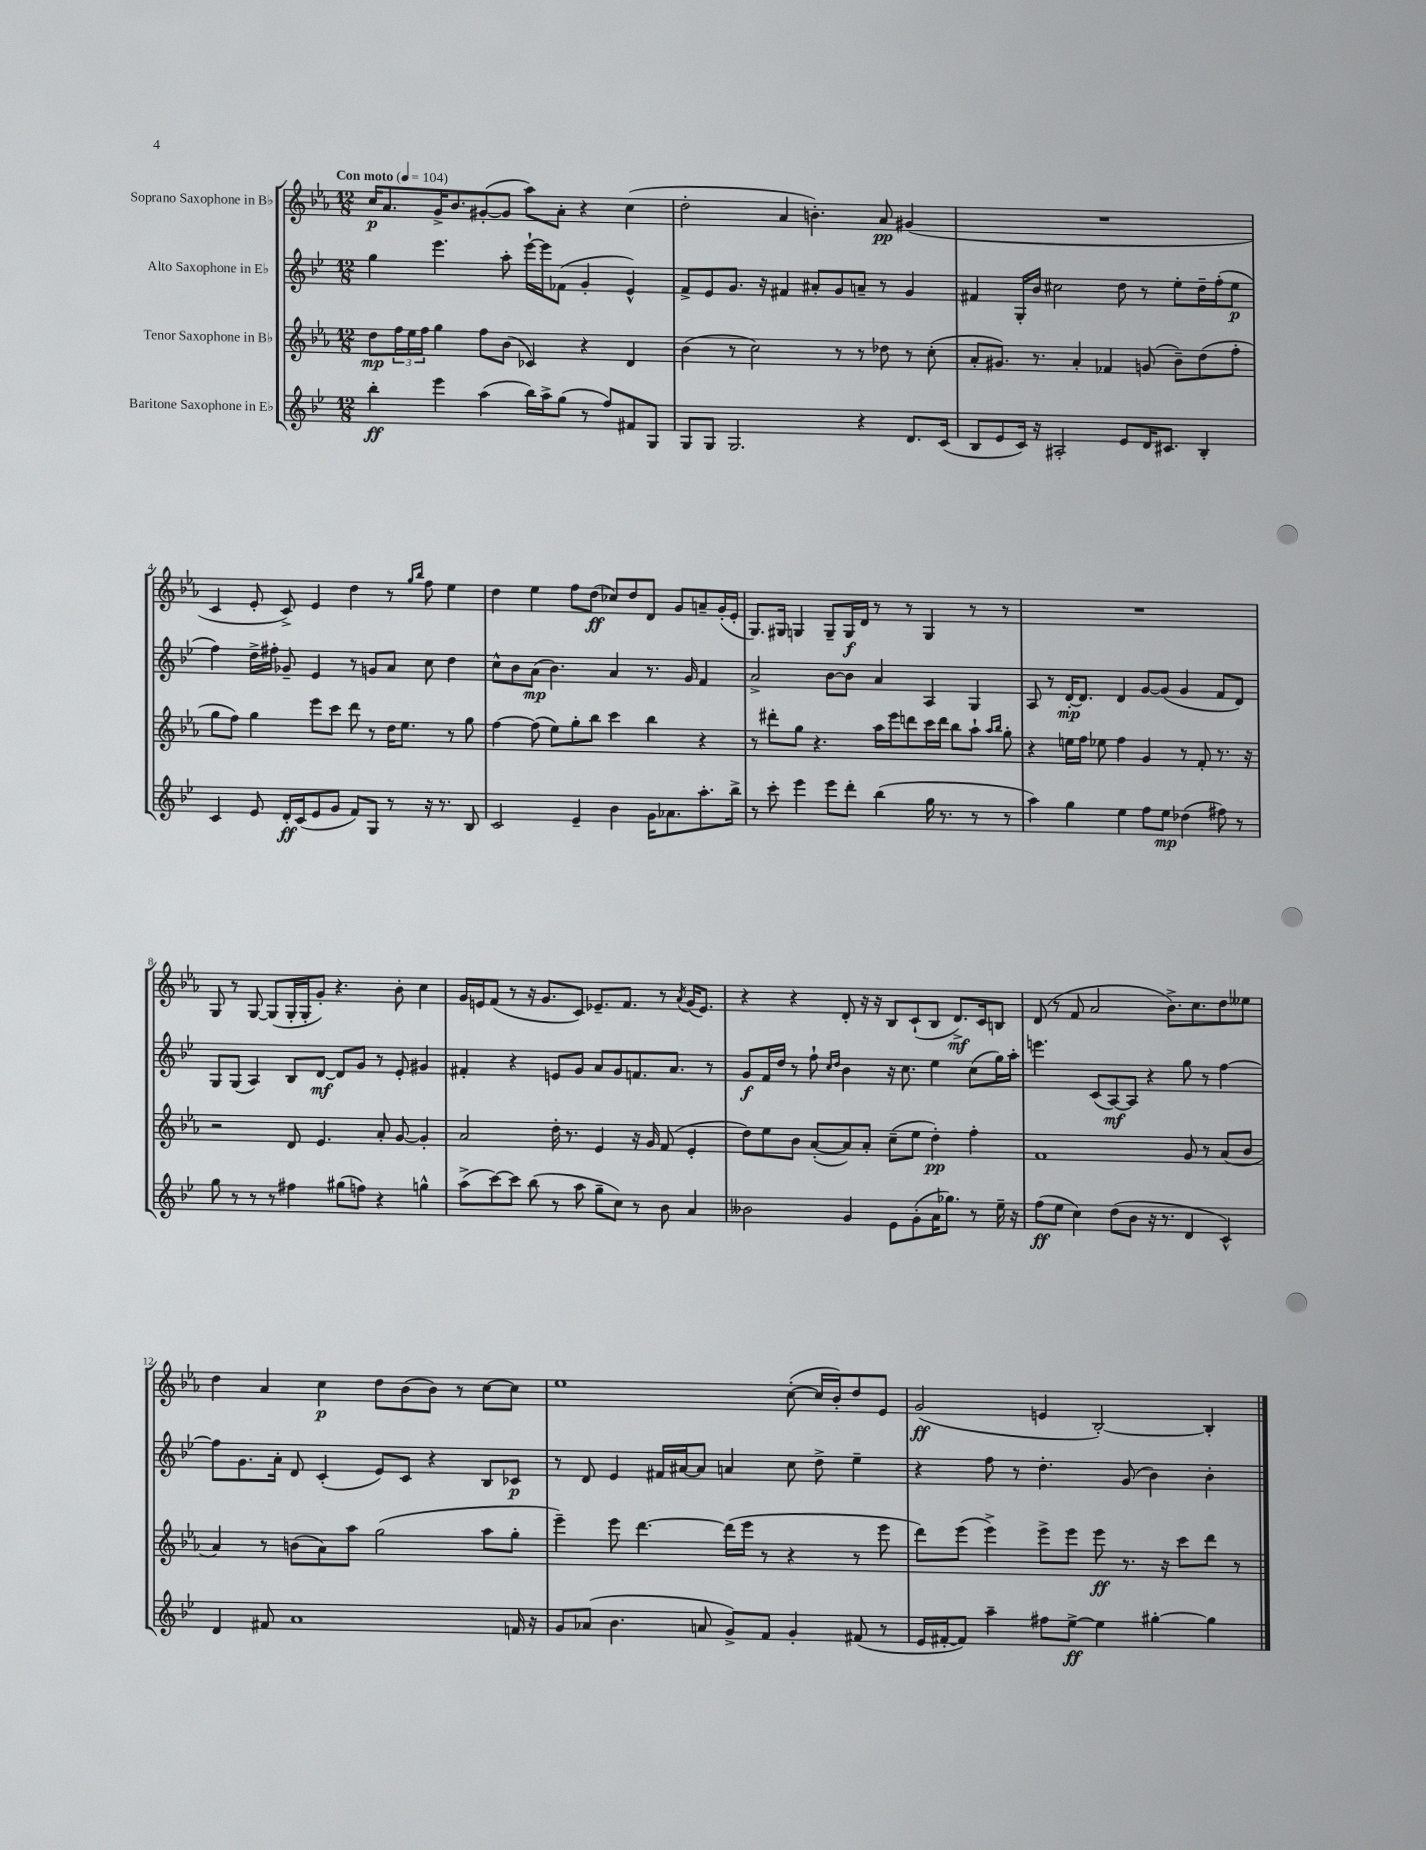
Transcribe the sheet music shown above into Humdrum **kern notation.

**kern	**dynam	**kern	**dynam	**kern	**dynam	**kern	**dynam
*part4	*part4	*part3	*part3	*part2	*part2	*part1	*part1
*staff4	*staff4	*staff3	*staff3	*staff2	*staff2	*staff1	*staff1
*I"Baritone Saxophone in E♭	*	*I"Tenor Saxophone in B♭	*	*I"Alto Saxophone in E♭	*	*I"Soprano Saxophone in B♭	*
*clefG2	*	*clefG2	*	*clefG2	*	*clefG2	*
*k[b-e-]	*	*k[b-e-a-]	*	*k[b-e-]	*	*k[b-e-a-]	*
*M12/8	*	*M12/8	*	*M12/8	*	*M12/8	*
*MM104	*	*MM104	*	*MM104	*	*MM104	*
=1	=1	=1	=1	=1	=1	=1	=1
!	!	!	!	!	!	!LO:TX:a:B:t=Con moto	!
4bb-'\	ff	8dd\L	mp	4gg\	.	16cc/KL	p
.	.	.	.	.	.	8.a-/	.
.	.	24ff\L	.	.	.	.	.
.	.	24ee-\	.	.	.	.	.
.	.	24ff\JJ	.	.	.	.	.
4eee-\	.	4gg\	.	4.eee-\	.	16g^/K	.
.	.	.	.	.	.	8.b-/	.
(4aa\	.	8ff\L	.	.	.	([8g#X'/	.
.	.	(8b-\J	.	8aa'\	.	8g#/J]	.
16bb-\LL)	.	4c-X/)	.	[16eee-`\LL	.	8aa-\L)	.
16aa^\J	.	.	.	16eee-\J]	.	.	.
(8gg\J	.	.	.	(8f-X\J	.	8a-'\J	.
8r	.	4r	.	4g'/	.	4r	.
8ff/L)	.	.	.	.	.	.	.
8f#X/	.	4d/	.	4e-^^/)	.	(4cc\	.
8G/J	.	.	.	.	.	.	.
=2	=2	=2	=2	=2	=2	=2	=2
8G/L	.	(4b-\	.	8f^/L	.	2dd'\	.
8G/J	.	.	.	8e-/	.	.	.
2.G/	.	8r	.	8.g/J	.	.	.
.	.	2cc\)	.	.	.	.	.
.	.	.	.	16r	.	.	.
.	.	.	.	4f#X/	.	4a-/	.
.	.	.	.	8a#X'/L	.	4.bn'\)	.
.	.	8r	.	8g/	.	.	.
4r	.	8r	.	8an~/J	.	.	.
.	.	8dd-X\	.	8r	.	8a-/	pp
8.d/L	.	8r	.	4g/	.	(4g#X/	.
.	.	(8cc'\	.	.	.	.	.
(16c/Jk	.	.	.	.	.	.	.
=3	=3	=3	=3	=3	=3	=3	=3
8B-/L	.	8a-'/L	.	4f#X/	.	1.r	.
8e-/	.	8.g#X/J)	.	.	.	.	.
16c/Jk)	.	.	.	16G'/LL	.	.	.
16r	.	8.r	.	16b-/JJ	.	.	.
2A#X'/	.	.	.	2cc#X\	.	.	.
.	.	4a-'/	.	.	.	.	.
.	.	4f-X/	.	.	.	.	.
8e-/L	.	.	.	8dd\	.	.	.
16d/K	.	(8gn/	.	8r	.	.	.
8.c#X/J	.	.	.	.	.	.	.
.	.	8b-~\L)	.	8ee-'\L	.	.	.
4B-'/	.	(8dd\	.	16dd~\L	.	.	.
.	.	.	.	(16ff'\J	.	.	.
.	.	8ff'\J	.	8ee-\J	p	.	.
!!LO:LB:g=z
=4	=4	=4	=4	=4	=4	=4	=4
4c/	.	8gg\L	.	4ff\)	.	4c/	.
.	.	8ff\J)	.	.	.	.	.
8e-/	.	4gg\	.	16dd^\LL	.	8e-'/	.
.	.	.	.	16ff#X'\JJ	.	.	.
16d'/LL	ff	.	.	8g-X~/	.	8c^/)	.
(16c/J	.	.	.	.	.	.	.
8e-/	.	8eee-\L	.	4e-/	.	4e-/	.
8g/J	.	8ccc\J	.	.	.	.	.
8f/L)	.	8ddd\	.	8r	.	4dd\	.
8G/J	.	8r	.	8gn/L	.	.	.
8r	.	16dd\KL	.	8a/J	.	8r	.
.	.	8.ee-\J	.	.	.	.	.
.	.	.	.	.	.	16qqgg/LL	.
.	.	.	.	.	.	16qqbb-/JJ	.
16r	.	.	.	8cc\	.	8ff\	.
8.r	.	.	.	.	.	.	.
.	.	8r	.	4dd\	.	4ee-\	.
8B-/	.	8gg\	.	.	.	.	.
=5	=5	=5	=5	=5	=5	=5	=5
2c/	.	[4ff\	.	8cc^^\L	.	4dd\	.
.	.	.	.	8b-\	.	.	.
.	.	(8ff\]	.	(8a\J	mp	4ee-\	.
.	.	8ee-\L)	.	4.b-\)	.	.	.
4e-~/	.	8gg'\	.	.	.	8ff\L	.
.	.	8bb-\J	.	.	.	(8dd\J	ff
4b-\	.	4ccc\	.	4a/	.	8cc-X/L)	.
.	.	.	.	.	.	8dd/	.
16g\KL	.	4bb-\	.	8.r	.	8d/J	.
8.a-X\	.	.	.	.	.	.	.
.	.	.	.	.	.	8g/L	.
.	.	.	.	16g/	.	.	.
8.aa'\	.	4r	.	4f/	.	8an~/	.
.	.	.	.	.	.	(16g'/L	.
16bb-^\Jk	.	.	.	.	.	16e-'/JJ	.
=6	=6	=6	=6	=6	=6	=6	=6
8r	.	8r	.	2a^/	.	8.G/L)	.
8ccc'\	.	8ddd#X'\L	.	.	.	.	.
.	.	.	.	.	.	16G#X/Jk	.
4eee-\	.	8gg\J	.	.	.	4Gn/	.
.	.	4.r	.	.	.	.	.
8eee-\L	.	.	.	[8b-\L	.	8G~/L	.
8ddd'\J	.	.	.	8b-\J]	.	16G/L	f
.	.	.	.	.	.	16d/JJ	.
(4bb-\	.	16aa-\LL	.	4a/	.	8r	.
.	.	16eee-\J	.	.	.	.	.
.	.	8dddn\	.	.	.	8r	.
16gg\	.	16ccc\L	.	4A/	.	4G/	.
8.r	.	16ddd\JJ	.	.	.	.	.
.	.	8bb-\L	.	.	.	.	.
8r	.	8aa-`\J	.	4G/	.	8r	.
.	.	16qqaa-/LL	.	.	.	.	.
.	.	16qqbb-/JJ	.	.	.	.	.
8r	.	8gg'\	.	.	.	8r	.
=7	=7	=7	=7	=7	=7	=7	=7
4aa\)	.	4r	.	8A/	.	1.r	.
.	.	.	.	8r	.	.	.
4gg\	.	16een\LL	.	[16d'/KL	mp	.	.
.	.	16ff\JJ	.	8.d/J]	.	.	.
.	.	8ee-X\	.	.	.	.	.
4ee-\	.	4ff\	.	4d/	.	.	.
8ff\L	.	4g/	.	[8g/L	.	.	.
8ee-\J	mp	.	.	(8g/J]	.	.	.
(4dd-X\	.	8r	.	4g/	.	.	.
.	.	8f'/	.	.	.	.	.
8ff#X\)	.	8.r	.	8f/L	.	.	.
8r	.	.	.	8d/J)	.	.	.
.	.	16r	.	.	.	.	.
!!LO:LB:g=z
=8	=8	=8	=8	=8	=8	=8	=8
8gg\	.	2r	.	8G/L	.	8G/	.
8r	.	.	.	(8G/J	.	8r	.
8r	.	.	.	4A/)	.	[8G/	.
8r	.	.	.	.	.	(8G/L]	.
4ff#X\	.	8d/	.	8B-/L	.	16G'/L	.
.	.	.	.	.	.	16G'/J	.
.	.	4.e-/	.	[8d/J	mf	8g'/J)	.
(8gg#X\L	.	.	.	8d/L]	.	4.r	.
8ffn\J)	.	.	.	8g/J	.	.	.
4r	.	8a-'/	.	8r	.	.	.
.	.	[8g/	.	8e-'/	.	8b-'\	.
4ggn^^\	.	4g'/]	.	4g#X/	.	4cc\	.
=9	=9	=9	=9	=9	=9	=9	=9
(8aa^\L	.	2a-/	.	4f#X'/	.	16g/LL	.
.	.	.	.	.	.	16en/J	.
[8ccc\)	.	.	.	.	.	(8f/J	.
8ccc\J]	.	.	.	4r	.	8r	.
(8bb-\	.	.	.	.	.	16r	.
.	.	.	.	.	.	8.g/L	.
8r	.	16dd'\	.	8en/L	.	.	.
.	.	8.r	.	.	.	.	.
8aa\	.	.	.	8g/J	.	8c/J)	.
8gg~\L	.	4e-/	.	8a/L	.	8.e-X~/L	.
8cc\J)	.	.	.	8g/	.	.	.
.	.	.	.	.	.	8.f/J	.
8r	.	16r	.	8.fn/	.	.	.
.	.	16g/	.	.	.	.	.
8b-\	.	(8f/	.	.	.	8r	.
.	.	.	.	8.a/J	.	.	.
.	.	.	.	.	.	8qa-/	.
4a/	.	4e-'/	.	.	.	(16g/KL	.
.	.	.	.	.	.	8.e-/J)	.
.	.	.	.	8r	.	.	.
=10	=10	=10	=10	=10	=10	=10	=10
2b--X\	.	8dd\L)	.	8g/L	f	4r	.
.	.	8ee-\	.	16f/L	.	.	.
.	.	.	.	16dd/JJ	.	.	.
.	.	8b-\J	.	8r	.	4r	.
.	.	([8a-'/L	.	8ff`\	.	.	.
.	.	.	.	16qqcc/LL	.	.	.
.	.	.	.	16qqdd/JJ	.	.	.
4g/	.	8a-/])	.	4b-\	.	8d'/	.
.	.	8a-'/J	.	.	.	16r	.
.	.	.	.	.	.	16r	.
8e-\L	.	(8cc~\L	.	16r	.	8B-/L	.
.	.	.	.	8.cc\	.	.	.
(8g'\	.	8ee-\J	.	.	.	(8c`/	.
16a\K	.	4dd'\)	pp	4ee-\	.	8B-/J	.
8.gg-X\J)	.	.	.	.	.	.	.
.	.	.	.	.	.	8.d^/L)	mf
8r	.	4ff'\	.	(8cc\L	.	.	.
.	.	.	.	.	.	16c/k	.
16ee-~\	.	.	.	16gg\L)	.	8Bn/J	.
16r	.	.	.	16aa'\JJ	.	.	.
=11	=11	=11	=11	=11	=11	=11	=11
(8ff\L	ff	1f	.	4.eeen\	.	(8d/	.
8ee-\J	.	.	.	.	.	8r	.
4cc\)	.	.	.	.	.	8f/	.
.	.	.	.	(8c/L	.	2a-/	.
(8dd\L	.	.	.	[8A/)	mf	.	.
8b-\J	.	.	.	8A/J]	.	.	.
16r	.	.	.	4r	.	.	.
8.r	.	.	.	.	.	.	.
.	.	.	.	.	.	8.b-^\L)	.
4d/	.	8g/	.	8gg\	.	.	.
.	.	.	.	.	.	8.cc\	.
.	.	8r	.	8r	.	.	.
4c^^/)	.	(8a-/L	.	[4ff\	.	8dd\	.
.	.	8b-/J	.	.	.	8ee--X\J	.
!!LO:LB:g=z
=12	=12	=12	=12	=12	=12	=12	=12
4d/	.	4a-/)	.	8ff\L]	.	4dd\	.
.	.	.	.	8.g\	.	.	.
8f#X/	.	8r	.	.	.	4a-/	.
.	.	.	.	16a'\Jk	.	.	.
1a	.	(8bn\L	.	8d/	.	.	.
.	.	8a-\)	.	(4c'/	.	4cc\	p
.	.	8aa-\J	.	.	.	.	.
.	.	(2gg\	.	8e-/L)	.	8dd\L	.
.	.	.	.	8c/J	.	(8b-\	.
.	.	.	.	4r	.	8b-\J)	.
.	.	.	.	.	.	8r	.
.	.	8aa-\L	.	8B-/L	.	[8cc\L	.
16fn/	.	8gg'\J	.	8c-X/J	p	8cc\J]	.
16r	.	.	.	.	.	.	.
=13	=13	=13	=13	=13	=13	=13	=13
8g/L	.	4eee-~\)	.	8r	.	1ee-	.
(8a-X/J	.	.	.	8d/	.	.	.
4.b-\	.	8eee-\	.	4e-/	.	.	.
.	.	[4.ddd\	.	.	.	.	.
.	.	.	.	16f#X/LL	.	.	.
.	.	.	.	[16a#X/J	.	.	.
8an/	.	.	.	8a#/J]	.	.	.
8g^/L)	.	(16ddd\LL]	.	4an/	.	.	.
.	.	16eee-\JJ	.	.	.	.	.
8f/J	.	8r	.	.	.	.	.
4g'/	.	4r	.	8cc\	.	([8cc'\	.
.	.	.	.	8dd^\	.	16cc/LL]	.
.	.	.	.	.	.	16b-'/J)	.
(8f#X/	.	8r	.	4ee-~\	.	8dd/	.
8r	.	8eee-\	.	.	.	8e-/J	.
=14	=14	=14	=14	=14	=14	=14	=14
16e-/LL	.	8ddd\L)	.	4r	.	(2g/	ff
[16f#X'/J	.	.	.	.	.	.	.
8f#/J])	.	(8eee-\J	.	.	.	.	.
4aa~\	.	4eee-^\)	.	8ff\	.	.	.
.	.	.	.	8r	.	.	.
8ff#X\L	.	8eee-^\L	.	4.dd'\	.	4en/	.
[8ee-^\J	ff	8eee-\J	.	.	.	.	.
4ee-\]	.	8eee-\	ff	.	.	[2B-'/)	.
.	.	8.r	.	(8g/	.	.	.
[4gg#X'\	.	.	.	4b-\)	.	.	.
.	.	16r	.	.	.	.	.
.	.	8ccc\L	.	.	.	.	.
4gg#\]	.	8ddd\J	.	4b-'\	.	4B-'/]	.
.	.	8r	.	.	.	.	.
==	==	==	==	==	==	==	==
*-	*-	*-	*-	*-	*-	*-	*-
